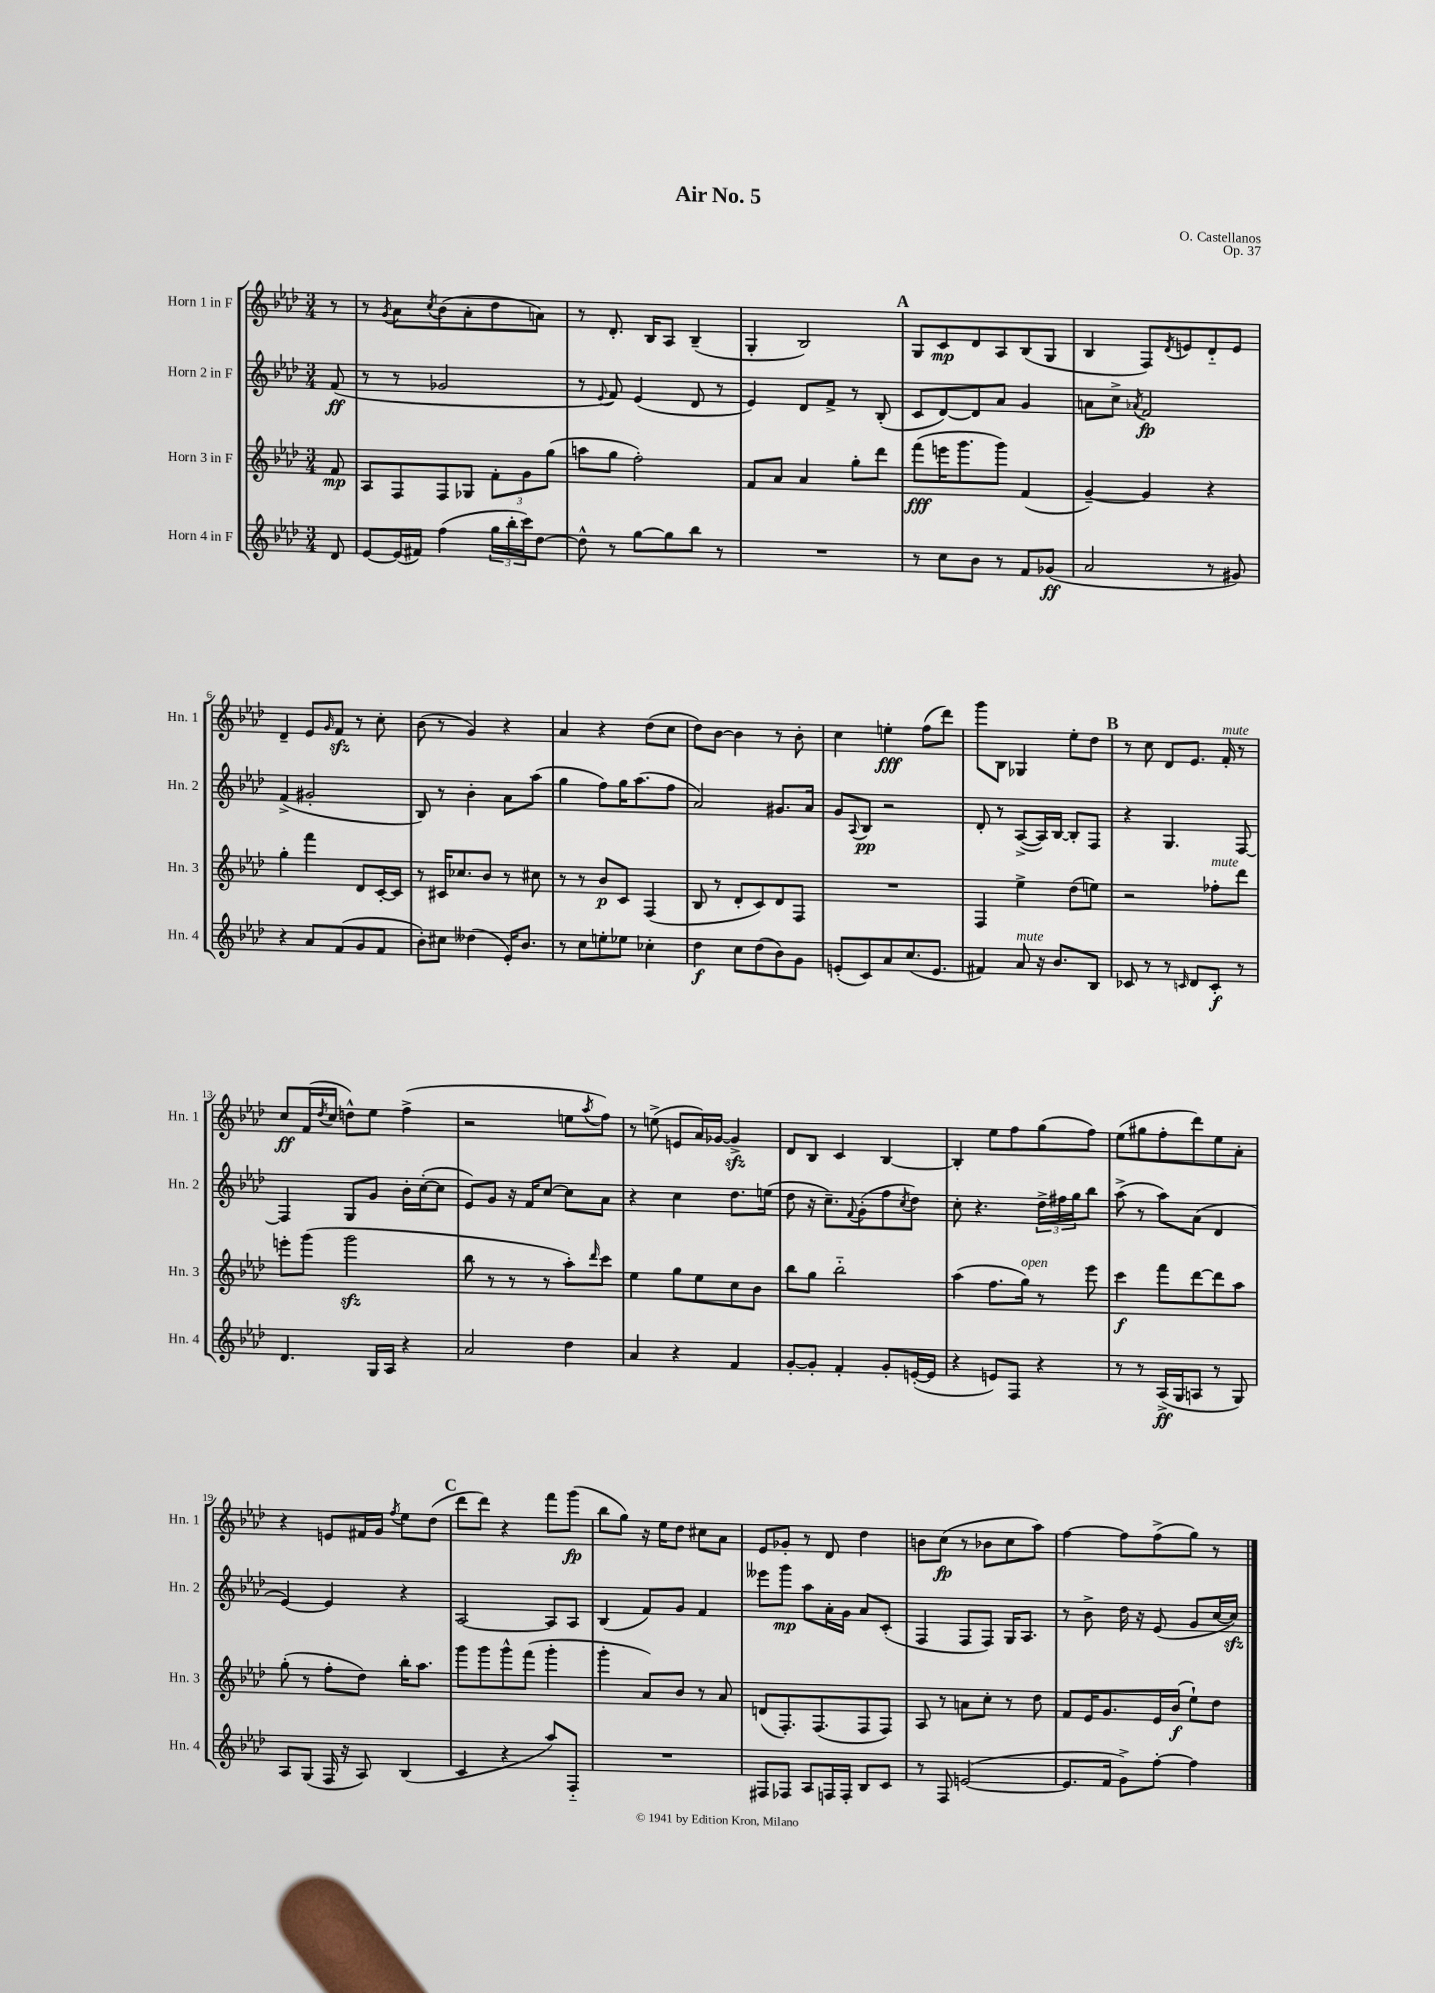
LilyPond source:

\header { title = "Air No. 5" composer = "O. Castellanos" opus = "Op. 37" }
<<
\new StaffGroup <<
\new Staff = "s0" \with { instrumentName = "Horn 1 in F" shortInstrumentName = "Hn. 1" } {
    \clef treble \key aes \major \numericTimeSignature \time 3/4 \partial 8
    r8 |
    r8 \acciaccatura { g'8 } aes'8 \acciaccatura { c''8 } bes'8( aes'8-. des''8 a'8) |
    r8 des'8.-. bes16 aes8 bes4--( |
    g4-. bes2) |
    \mark \markup { \bold "A" } g8 c'8\mp des'8 aes8 bes8( g8 |
    bes4 f8) \acciaccatura { des'8 } e'8 des'8-_ e'8 |
    des'4-- ees'8 \grace { g'16 } f'8\sfz r8 c''8-. |
    bes'8( r8 g'4) r4 |
    aes'4 r4 des''8( c''8 |
    des''8) bes'8~ bes'4 r8 bes'8-. |
    c''4 e''4-.\fff f''8( des'''8) |
    g'''8 bes8 ges4 ees''8-. des''8 |
    \mark \markup { \bold "B" } r8 c''8 des'8 ees'8. f'16-.^\markup { \italic "mute" } r8 |
    c''8\ff f'16( \acciaccatura { des''8 } c''16 d''8-^) ees''8 f''4->( |
    r2 e''8 \acciaccatura { aes''8 } f''8) |
    r8 e''8->( e'8 aes'16) ges'16~ ges'4->\sfz |
    des'8 bes8 c'4 bes4~ |
    bes4-. ees''8 f''8 g''8( f''8) |
    ees''8( gis''8 f''8-. des'''8) ees''8 aes'8-. |
    r4 e'8 fis'16 g'16 \acciaccatura { f''8 } ees''8 des''8( |
    \mark \markup { \bold "C" } des'''8 des'''8) r4 f'''8 g'''8\fp( |
    bes''8 g''8) r16 ees''16 des''8 cis''8 aes'8 |
    ees'8 ges'8-. r8 des'8 des''4 |
    b'8 c''8\fp( r8 bes'8 c''8 aes''8) |
    f''4~ f''8 f''8->( g''8) r8 \bar "|." |
}
\new Staff = "s1" \with { instrumentName = "Horn 2 in F" shortInstrumentName = "Hn. 2" } {
    \clef treble \key aes \major \numericTimeSignature \time 3/4 \partial 8
    f'8\ff( |
    r8 r8 ges'2 |
    r8 \appoggiatura { ees'8 } f'8) ees'4( des'8 r8 |
    ees'4) des'8 f'8-> r8 bes8-.( |
    \mark \markup { \bold "A" } c'8 des'8~) des'8 aes'8 g'4 |
    a'8 c''8-> \acciaccatura { aes'8 } f'2\fp |
    f'4->( gis'2-. |
    bes8) r8 bes'4-. aes'8 aes''8( |
    g''4 f''8) g''16 aes''8.( f''8 |
    aes'2) gis'8. aes'16 |
    g'8 \appoggiatura { aes8 } bes8\pp r2 |
    des'8-. r8 aes8~->( aes16) bes16~ bes8-. f8 |
    \mark \markup { \bold "B" } r4 g4. f8~ |
    f4 g8 g'8 bes'16-. c''16~-.( c''8 |
    ees'8) g'8 r16 f'16 c''8~ c''8 aes'8 |
    r4 c''4 des''8. e''16( |
    des''8 r16 c''8.--) \appoggiatura { f'8 } g'8-.( f''8 \acciaccatura { c''8 } des''8) |
    c''8-. r4. \tuplet 3/2 { des''16-> fis''16 g''16 } bes''8 |
    aes''8->( r8 aes''8) aes'8( des'4 |
    ees'4~) ees'4 r4 |
    \mark \markup { \bold "C" } aes2~ aes8 aes8 |
    bes4( f'8) g'8 f'4 |
    eeses'''8 g'''8\mp aes''8 aes'16-. g'16 aes'8 c'8-.( |
    f4 f8 f8) g16 aes8. |
    r8 bes'8-> des''16 r16 ees'8( g'8 c''16~ c''16\sfz) \bar "|." |
}
\new Staff = "s2" \with { instrumentName = "Horn 3 in F" shortInstrumentName = "Hn. 3" } {
    \clef treble \key aes \major \numericTimeSignature \time 3/4 \partial 8
    f'8\mp |
    aes8 f8 f8 ges8 \tuplet 3/2 { f'8-. g'8 g''8( } |
    a''8 g''8 f''2-.) |
    f'8 aes'8 aes'4 g''8-. des'''8 |
    \mark \markup { \bold "A" } f'''8\fff( e'''16 g'''8. g'''8) f'4( |
    g'4~--) g'4 r4 |
    g''4-. f'''4 des'8 c'16~-. c'16 |
    r8 cis'16 ces''8. bes'8 r8 cis''8 |
    r8 r8 bes'8\p c'8 f4( |
    bes8 r8 des'8-. c'8) des'8 f8 |
    R2. |
    f4 ees''4-> des''8( e''8) |
    \mark \markup { \bold "B" } r2 fes''8-.^\markup { \italic "mute" } des'''8 |
    e'''8-. g'''8( g'''2\sfz |
    bes''8 r8 r8 r8 aes''8-.) \grace { des'''16 } c'''8 |
    ees''4 g''8 ees''8 c''8 bes'8 |
    bes''8 g''8 bes''2-_ |
    aes''4( f''8. g''16^\markup { \italic "open" }) r8 ees'''8 |
    c'''4\f f'''8 des'''8~ des'''8 aes''8 |
    g''8-.( r8 f''8-. des''8) bes''16-. aes''8. |
    \mark \markup { \bold "C" } g'''8 g'''8 g'''8-^ f'''8( g'''4-. |
    g'''4-. aes'8) bes'8 r8 aes'8 |
    d'8( f8.-.) f8.( f8 f8) |
    aes8 r8 a'8 c''8-. r8 des''8 |
    f'8 ees'16 g'8. ees'16 bes'16\f( ees''8-!) des''8 \bar "|." |
}
\new Staff = "s3" \with { instrumentName = "Horn 4 in F" shortInstrumentName = "Hn. 4" } {
    \clef treble \key aes \major \numericTimeSignature \time 3/4 \partial 8
    des'8 |
    ees'8~ ees'16( fis'16) f''4( \tuplet 3/2 { g''16 bes''16-. c'''16) } des''8~ |
    des''8-^ r8 g''8~ g''8 bes''8 r8 |
    R2. |
    \mark \markup { \bold "A" } r8 c''8 bes'8 r8 f'8 ges'8\ff( |
    aes'2 r8 gis'8) |
    r4 aes'8 f'8( g'8 f'8 |
    bes'8-.) cis''8 deses''4( ees'16-.) bes'8. |
    r8 c''8 e''8-. ees''8 ces''4-. |
    des''4\f c''8 des''8( bes'8) g'8 |
    e'8-.( c'8) aes'8 c''8.( e'8. |
    fis'4) aes'8^\markup { \italic "mute" } r16 bes'8. bes8 |
    \mark \markup { \bold "B" } ces'8 r8 r8 \grace { c'16 } des'8 c'8-.\f r8 |
    des'4. g16 aes16 r4 |
    aes'2 des''4 |
    aes'4 r4 f'4 |
    g'8~-. g'8-. f'4-. g'8-. e'16~-.( e'16 |
    r4 e'8) f8 r4 |
    r8 r8 aes16->\ff( g16 a8 r8 g8) |
    aes8 g8( f16 r16 aes8) bes4( |
    \mark \markup { \bold "C" } c'4 r4 aes''8) f8-_ |
    R2. |
    fis8 fes8 aes8 f16 f16-. bes8 c'8 |
    r8 f8 e'2~( |
    e'8. f'16 g'8->) f''8~-. f''4 \bar "|." |
}
>>
>>
